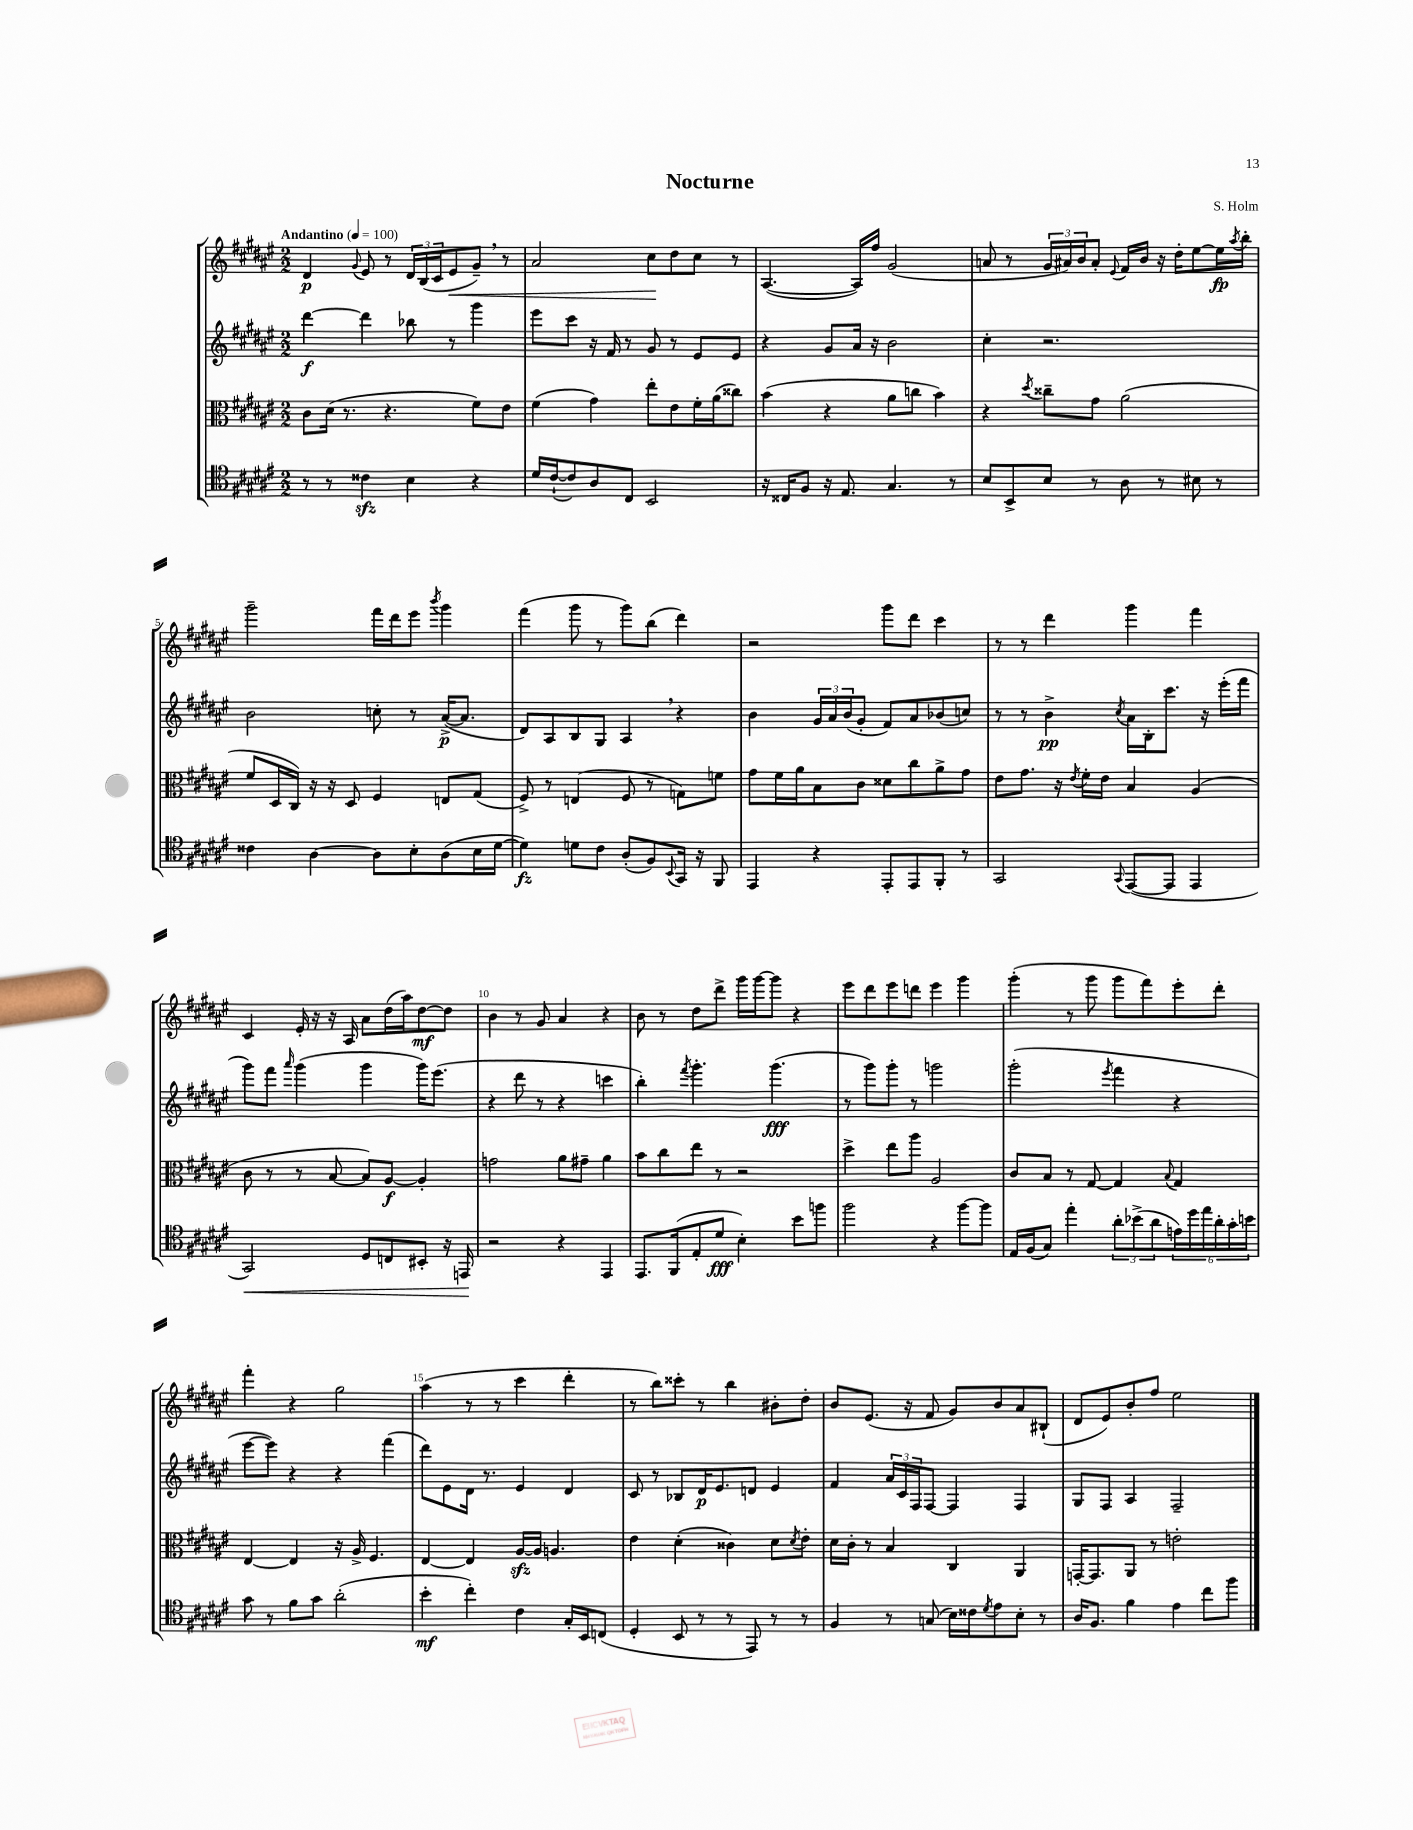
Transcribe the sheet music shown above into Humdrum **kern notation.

**kern	**dynam	**kern	**dynam	**kern	**dynam	**kern	**dynam
*part4	*part4	*part3	*part3	*part2	*part2	*part1	*part1
*staff4	*staff4	*staff3	*staff3	*staff2	*staff2	*staff1	*staff1
*clefC4	*	*clefC3	*	*clefG2	*	*clefG2	*
*k[f#c#g#d#a#e#]	*	*k[f#c#g#d#a#e#]	*	*k[f#c#g#d#a#e#]	*	*k[f#c#g#d#a#e#]	*
*M2/2	*	*M2/2	*	*M2/2	*	*M2/2	*
*MM100	*	*MM100	*	*MM100	*	*MM100	*
=1	=1	=1	=1	=1	=1	=1	=1
!	!	!	!	!	!	!LO:TX:a:B:t=Andantino	!
8r	.	8c#\L	.	[4ddd#\	f	4d#/	p
8r	.	(16d#\Jk	.	.	.	.	.
.	.	8.r	.	.	.	.	.
.	.	.	.	.	.	8qqg#/	.
4c##Xzz\	.	.	.	4ddd#\]	.	8e#/	.
.	.	4.r	.	.	.	8r	.
4B\	.	.	.	8bb-X\	.	24d#/LL	.
.	.	.	.	.	.	(24B/	.
.	.	.	.	.	.	24c#/J	.
!	!	!	!	!	!	!	!LO:HP:b
.	.	.	.	8r	.	8e#/	<
4r	.	8f#\L)	.	4ggg#\	.	8g#~,/J)	.
.	.	8e#\J	.	.	.	8r	.
=2	=2	=2	=2	=2	=2	=2	=2
16d#/LL	.	(4f#\	.	8eee#\L	.	2a#/	.
([16c#`/J	.	.	.	.	.	.	.
8c#/])	.	.	.	8ccc#\J	.	.	.
8A#/	.	4g#\)	.	16r	.	.	.
.	.	.	.	16f#/	.	.	.
8C#/J	.	.	.	8r	.	.	.
2BB/	.	8ee#'\L	.	8g#/	.	8cc#\L	.
.	.	8e#\	.	8r	.	8dd#\	[
.	.	16f#'\L	.	8e#/L	.	8cc#\J	.
.	.	(16a#\J	.	.	.	.	.
.	.	8cc##X\J)	.	8e#/J	.	8r	.
=3	=3	=3	=3	=3	=3	=3	=3
16r	.	(4b\	.	4r	.	([4.A#/	.
16C##X/KL	.	.	.	.	.	.	.
8F#/J	.	.	.	.	.	.	.
16r	.	4r	.	8g#/L	.	.	.
8.E#/	.	.	.	.	.	.	.
.	.	.	.	16a#/Jk	.	16A#/LL])	.
.	.	.	.	16r	.	16ff#/JJ	.
4.G#/	.	8a#\L	.	2b\	.	(2g#/	.
.	.	8ccn\J	.	.	.	.	.
.	.	4b\)	.	.	.	.	.
8r	.	.	.	.	.	.	.
=4	=4	=4	=4	=4	=4	=4	=4
8B/L	.	4r	.	4cc#'\	.	8an/	.
8BB^/	.	.	.	.	.	8r	.
.	.	8qdd#/	.	.	.	.	.
8B/J	.	8cc##X~\L	.	2.r	.	24g#/LL	.
.	.	.	.	.	.	24a#X/)	.
.	.	.	.	.	.	24b/J	.
8r	.	8g#\J	.	.	.	8a#'/J	.
.	.	.	.	.	.	8qqe#/	.
8A#\	.	(2a#\	.	.	.	16f#/LL	.
.	.	.	.	.	.	16b/JJ	.
8r	.	.	.	.	.	16r	.
.	.	.	.	.	.	16dd#'\KL	.
8B#X\	.	.	.	.	.	[8ee#\	.
8r	.	.	.	.	.	16ee#\L]	fp
.	.	.	.	.	.	8qaa#/	.
.	.	.	.	.	.	16bb'\JJ	.
!!LO:LB:g=z
=5	=5	=5	=5	=5	=5	=5	=5
4c##X\	.	8f#/L	.	2b\	.	2ggg#~\	.
.	.	16D#/L	.	.	.	.	.
.	.	16C#/JJ)	.	.	.	.	.
[4A#\	.	16r	.	.	.	.	.
.	.	16r	.	.	.	.	.
.	.	8D#/	.	.	.	.	.
8A#\L]	.	4F#/	.	8ccn'\	.	16fff#\LL	.
.	.	.	.	.	.	16ddd#\J	.
8B'\	.	.	.	8r	.	8eee#\J	.
.	.	.	.	.	.	8qbbb/	.
(8A#\	.	8En/L	.	([16a#^/KL	p	4ggg#\	.
.	.	.	.	8.a#/J]	.	.	.
16B\L	.	(8G#/J	.	.	.	.	.
[16d#\JJ	.	.	.	.	.	.	.
=6	=6	=6	=6	=6	=6	=6	=6
4d#\])	fz	8F#^/)	.	8d#/L)	.	(4fff#\	.
.	.	8r	.	8A#/	.	.	.
8dn\L	.	(4En/	.	8B/	.	8ggg#\	.
8c#\J	.	.	.	8G#/J	.	8r	.
(8A#'/L	.	8F#/	.	4A#,/	.	8ggg#\L)	.
8F#/)	.	8r	.	.	.	(8bb\J	.
8qqBB/	.	.	.	.	.	.	.
16GG#/Jk	.	8Gn\L)	.	4r	.	4ddd#\)	.
16r	.	.	.	.	.	.	.
8FF#/	.	8fn\J	.	.	.	.	.
=7	=7	=7	=7	=7	=7	=7	=7
4EE#/	.	8g#\L	.	4b\	.	2r	.
.	.	16f#\L	.	.	.	.	.
.	.	16a#\J	.	.	.	.	.
4r	.	8B\	.	24g#/LL	.	.	.
.	.	.	.	24a#/	.	.	.
.	.	.	.	(24b/J	.	.	.
.	.	8c#\J	.	8g#'/J	.	.	.
8EE#'/L	.	8d##X\L	.	8f#/L)	.	8ggg#\L	.
8EE#/	.	8cc#\	.	8a#/	.	8ddd#\J	.
8FF#'/J	.	8a#^\	.	(8b-X/	.	4ccc#\	.
8r	.	8g#\J	.	8ccn/J)	.	.	.
=8	=8	=8	=8	=8	=8	=8	=8
2GG#/	.	8e#\L	.	8r	.	8r	.
.	.	8.g#\J	.	8r	.	8r	.
.	.	.	.	4b^\	pp	4ddd#\	.
.	.	16r	.	.	.	.	.
.	.	8qe#/	.	.	.	.	.
.	.	16f#'\LL	.	.	.	.	.
.	.	16e#\JJ	.	.	.	.	.
8qqGG#/	.	.	.	8qcc#/	.	.	.
([8EE#/L	.	4B/	.	16a#\LL	.	4ggg#\	.
.	.	.	.	16B'\J	.	.	.
8EE#/J]	.	.	.	8.ccc#\J	.	.	.
4EE#/	.	(4A#/	.	.	.	4fff#\	.
.	.	.	.	16r	.	.	.
.	.	.	.	(16eee#'\LL	.	.	.
.	.	.	.	16fff#\JJ	.	.	.
!!LO:LB:g=z
=9	=9	=9	=9	=9	=9	=9	=9
!	!LO:HP:b	!	!	!	!	!	!
2GG#/)	<	8c#\	.	8ggg#\L)	.	4c#/	.
.	.	8r	.	8fff#\J	.	.	.
.	.	.	.	16qqaaa#/	.	.	.
.	.	8r	.	(4ggg#\	.	16e#'/	.
.	.	.	.	.	.	16r	.
.	.	[8B/	.	.	.	16r	.
.	.	.	.	.	.	16A#/	.
8D#/L	.	8B/L])	.	4ggg#\	.	8a#\L	.
8Cn/	.	[8A#/J	f	.	.	(16dd#\L	.
.	.	.	.	.	.	16aa#\J)	.
8BB#X'/J	.	4A#'/]	.	16ggg#\KL)	.	[8dd#\	mf
.	.	.	.	(8.eee#\J	.	.	.
16r	.	.	.	.	.	8dd#\J]	.
16EEn/	.	.	.	.	.	.	.
.	[	.	.	.	.	.	.
=10	=10	=10	=10	=10	=10	=10	=10
2r	.	2gn\	.	4r	.	4b\	.
.	.	.	.	8ddd#\	.	8r	.
.	.	.	.	8r	.	8g#/	.
4r	.	8a#\L	.	4r	.	4a#/	.
.	.	8g#X~\J	.	.	.	.	.
4EE#/	.	4a#\	.	4cccn\	.	4r	.
=11	=11	=11	=11	=11	=11	=11	=11
8.EE#/L	.	8b\L	.	4bb'\)	.	8b\	.
.	.	8cc#\	.	.	.	8r	.
(16FF#/k	.	.	.	.	.	.	.
.	.	.	.	8qfff#/	.	.	.
8E#'/	.	8ee#\J	.	4.ggg#'\	.	8dd#\L	.
8d#/J	fff	8r	.	.	.	8ddd#^\J	.
4B'\)	.	2r	.	.	.	16ggg#\LL	.
.	.	.	.	.	.	[16ggg#\J	.
.	.	.	.	(4.ggg#\	fff	8ggg#\J]	.
8b\L	.	.	.	.	.	4r	.
8ffn\J	.	.	.	.	.	.	.
=12	=12	=12	=12	=12	=12	=12	=12
2ff#\	.	4dd#^\	.	8r	.	8eee#\L	.
.	.	.	.	8ggg#\L)	.	8ddd#\	.
.	.	8ee#\L	.	8ggg#'\J	.	8eee#\	.
.	.	8aa#\J	.	8r	.	8dddn\J	.
4r	.	2A#/	.	2gggn\	.	4eee#\	.
[8ff#\L	.	.	.	.	.	4ggg#\	.
8ff#\J]	.	.	.	.	.	.	.
=13	=13	=13	=13	=13	=13	=13	=13
16E#/LL	.	8c#/L	.	(2ggg#'\	.	(4ggg#'\	.
(16F#/J	.	.	.	.	.	.	.
8G#/J)	.	8B/J	.	.	.	.	.
4ee#'\	.	8r	.	.	.	8r	.
.	.	[8G#/	.	.	.	8ggg#\	.
.	.	.	.	8qeee#/	.	.	.
12a#'\L	.	4G#/]	.	4fff#\	.	8ggg#\L	.
(12b-X^\	.	.	.	.	.	.	.
.	.	.	.	.	.	8fff#\)	.
12a#\	.	.	.	.	.	.	.
.	.	8qqB/	.	.	.	.	.
24en\L)	.	4G#/	.	4r	.	8eee#'\	.
24dd#\	.	.	.	.	.	.	.
24ee#\	.	.	.	.	.	.	.
24a#'\	.	.	.	.	.	8ddd#'\J	.
24g#'\	.	.	.	.	.	.	.
24bn\JJ	.	.	.	.	.	.	.
!!LO:LB:g=z
=14	=14	=14	=14	=14	=14	=14	=14
8g#\	.	[4E#/	.	[8eee#\L	.	4fff#'\	.
8r	.	.	.	8eee#\J])	.	.	.
8f#\L	.	4E#/]	.	4r	.	4r	.
8g#\J	.	.	.	.	.	.	.
(2a#'\	.	16r	.	4r	.	2gg#\	.
.	.	16A#^/	.	.	.	.	.
.	.	4.F#/	.	.	.	.	.
.	.	.	.	(4fff#\	.	.	.
=15	=15	=15	=15	=15	=15	=15	=15
4b'\	mf	[4E#/	.	8ddd#\L)	.	(4aa#\	.
.	.	.	.	8e#\	.	.	.
4cc#'\)	.	4E#/]	.	16d#\Jk	.	8r	.
.	.	.	.	8.r	.	.	.
.	.	.	.	.	.	8r	.
4c#\	.	[16A#zz/LL	.	4e#/	.	4ccc#\	.
.	.	16A#/JJ]	.	.	.	.	.
.	.	4.An/	.	.	.	.	.
16G#'/LL	.	.	.	4d#/	.	4ddd#'\	.
16BB/J	.	.	.	.	.	.	.
(8Cn/J	.	.	.	.	.	.	.
=16	=16	=16	=16	=16	=16	=16	=16
4D#'/	.	4e#\	.	8c#/	.	8r	.
.	.	.	.	8r	.	8bb\L)	.
8BB/	.	(4d#'\	.	8B-X/L	.	8ccc##X'\J	.
8r	.	.	.	16d#/K	p	8r	.
.	.	.	.	8.e#/	.	.	.
8r	.	4c##X\)	.	.	.	4bb\	.
8EE#/)	.	.	.	8dn/J	.	.	.
8r	.	8d#\L	.	4e#/	.	8b#X'\L	.
.	.	8qd#/	.	.	.	.	.
8r	.	8e#'\J	.	.	.	8dd#'\J	.
=17	=17	=17	=17	=17	=17	=17	=17
4F#/	.	16d#\LL	.	4f#/	.	8b/L	.
.	.	16c#'\JJ	.	.	.	.	.
.	.	8r	.	.	.	(8.e#/J	.
8r	.	4B/	.	24a#/LL	.	.	.
.	.	.	.	24c#/	.	.	.
.	.	.	.	.	.	16r	.
.	.	.	.	24F#/J	.	.	.
(8Gn/	.	.	.	[8F#/J	.	8f#/	.
16B\LL)	.	4C#/	.	4F#/]	.	8g#/L)	.
16c##X\J	.	.	.	.	.	.	.
8qd#/	.	.	.	.	.	.	.
8e#\	.	.	.	.	.	8b/	.
8B'\J	.	4AA#/	.	4F#/	.	8a#/	.
8r	.	.	.	.	.	(8B#X`/J	.
=18	=18	=18	=18	=18	=18	=18	=18
16A#/KL	.	[16GGn'/KL	.	8G#/L	.	8d#/L	.
8.F#/J	.	8.GG/]	.	.	.	.	.
.	.	.	.	8F#/J	.	8e#/)	.
4f#\	.	8AA#/J	.	4A#/	.	8b'/	.
.	.	8r	.	.	.	8ff#/J	.
4e#\	.	2en'\	.	2F#~/	.	2ee#\	.
8cc#\L	.	.	.	.	.	.	.
8ff#\J	.	.	.	.	.	.	.
==	==	==	==	==	==	==	==
*-	*-	*-	*-	*-	*-	*-	*-
